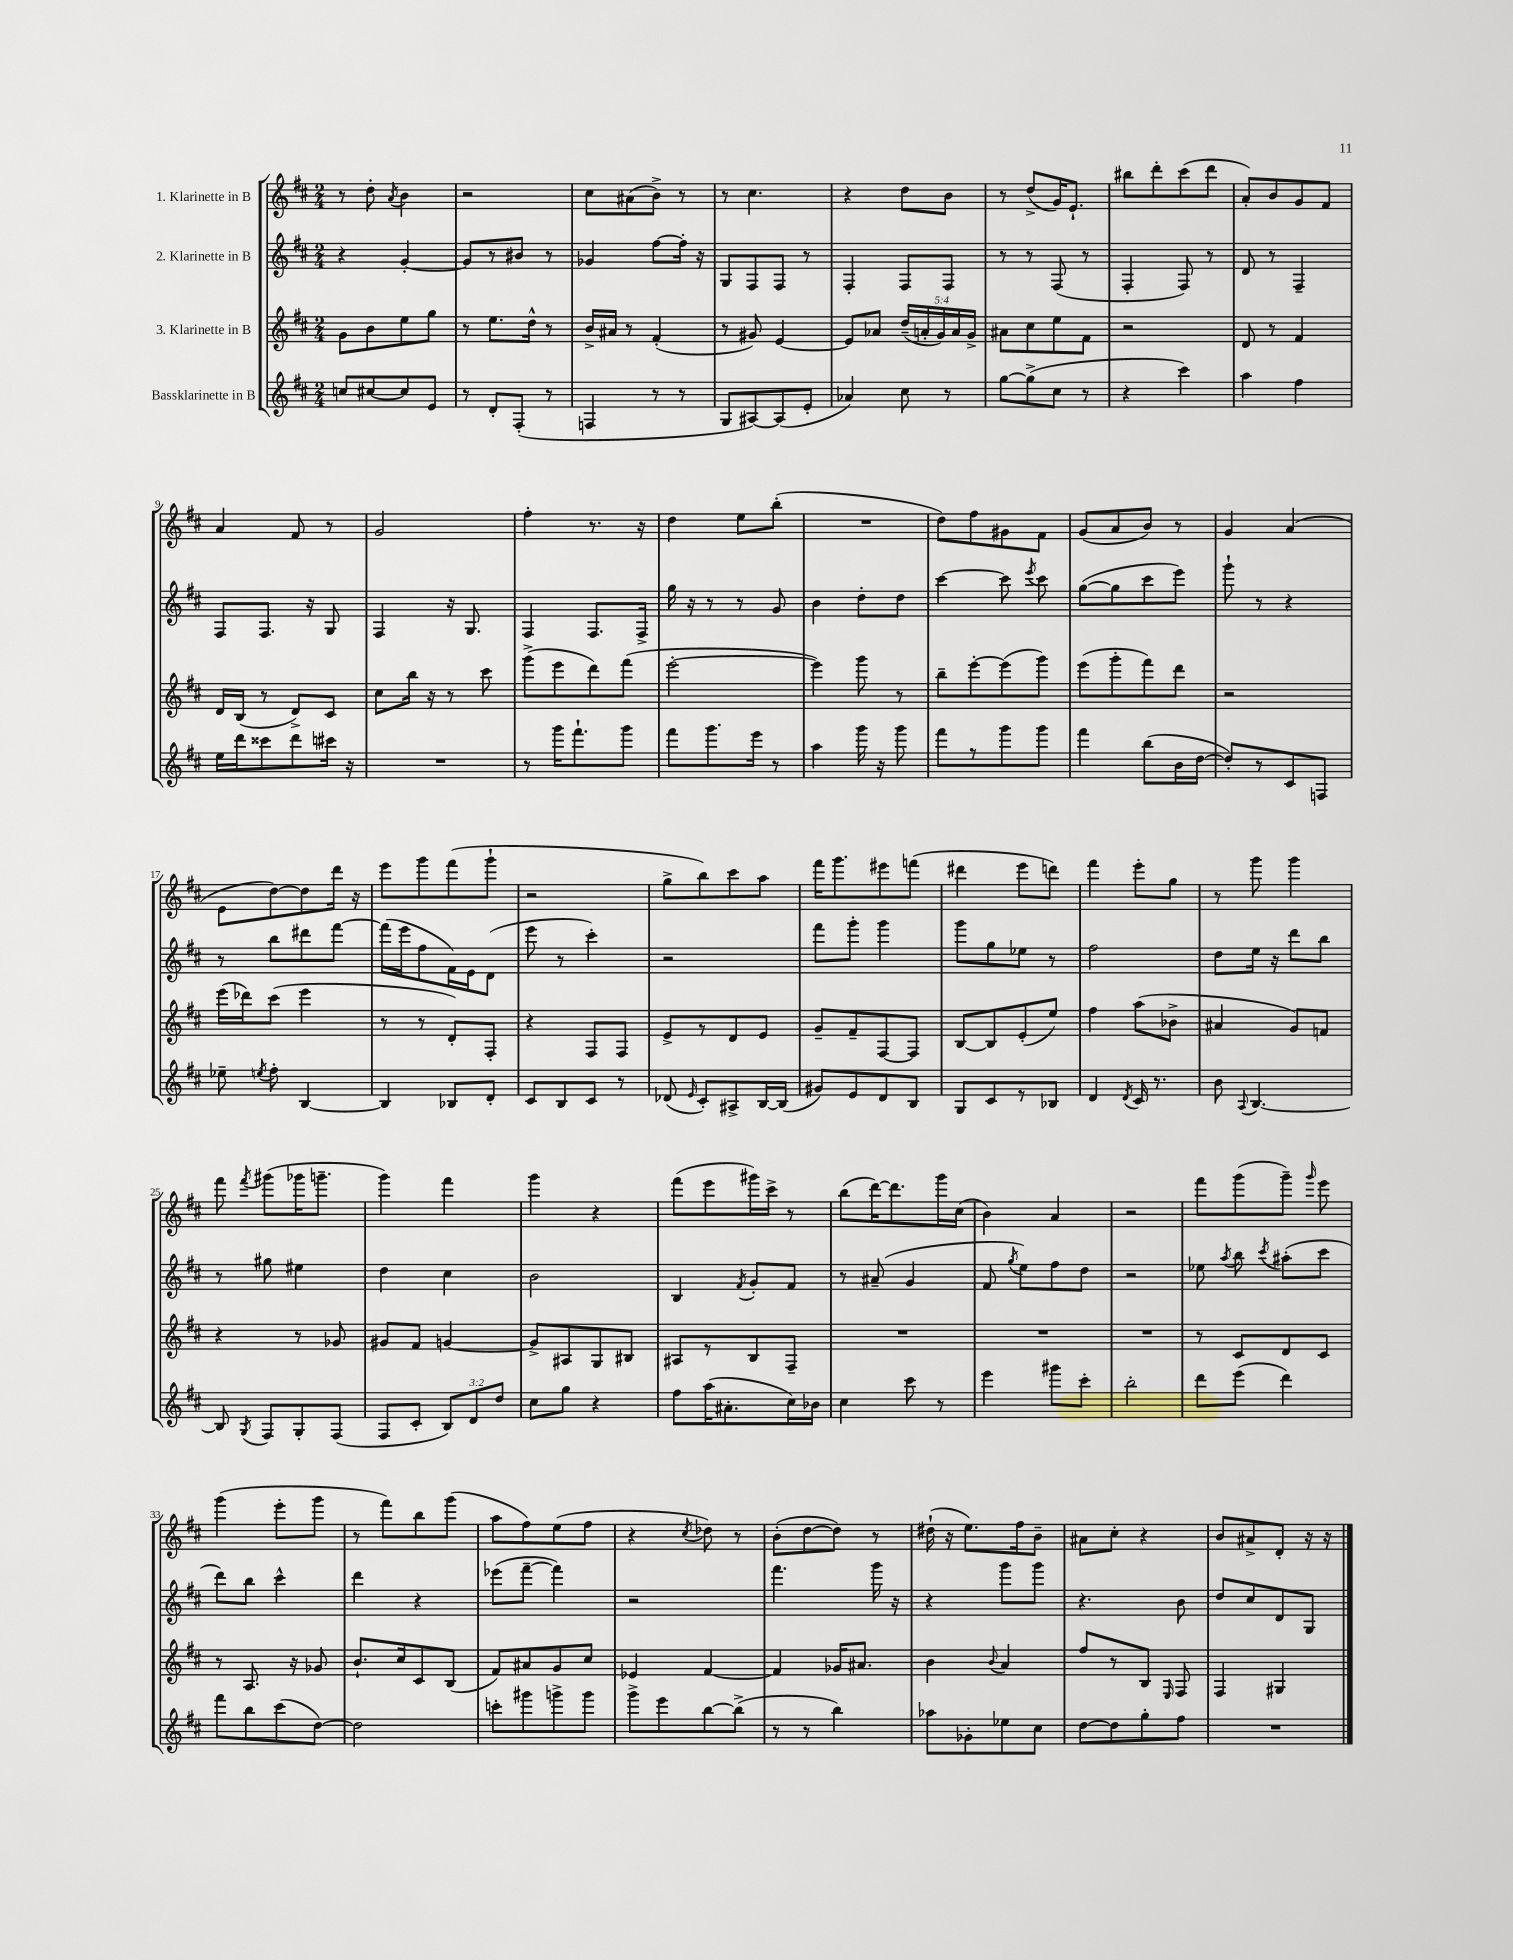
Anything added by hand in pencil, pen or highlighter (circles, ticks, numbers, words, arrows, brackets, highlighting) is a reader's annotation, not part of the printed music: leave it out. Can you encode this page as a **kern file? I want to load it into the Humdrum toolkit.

**kern	**kern	**kern	**kern
*staff4	*staff3	*staff2	*staff1
*clefG2	*clefG2	*clefG2	*clefG2
*k[f#c#]	*k[f#c#]	*k[f#c#]	*k[f#c#]
*M2/4	*M2/4	*M2/4	*M2/4
8cc	8g	4r	8r
[8cc#	8b	.	8dd'
.	.	.	8qa
8cc#]	8ee	[4g'	4b
8e	8gg	.	.
=	=	=	=
8r	8r	8g]	2r
8d'	8.ee	8r	.
(8F#'	.	8b#	.
.	16dd^^	.	.
8r	8r	8r	.
=	=	=	=
4F	16b^	4g-	8cc#
.	16a#	.	.
.	8r	.	(8a#
8r	(4f#'	[8ff#	8b^)
8r	.	16ff#']	8r
.	.	16r	.
=	=	=	=
8G	8r	8G	8r
[8A#)	8g#)	8F#	4.cc#
(8A#]	[4e	8F#	.
8e'	.	8r	.
=	=	=	=
4a-)	8e]	4F#'	4r
.	8a-	.	.
8cc#	(20dd~	8F#	8dd
.	20a'	.	.
.	20g)	.	.
8r	.	8F#	8b
.	20a	.	.
.	20g^	.	.
=	=	=	=
[8gg	8a#	8r	8r
(8gg^]	8cc#	8r	(8dd^
8cc#	8ee	(8F#	16g)
.	.	.	8.e`
8r	8f#	8r	.
=	=	=	=
4r	2r	4F#'	8bb#
.	.	.	8ddd'
4ccc#)	.	8F#)	(8ccc#
.	.	8r	8ddd
=	=	=	=
4aa	8d	8d	8a')
.	8r	8r	8b
4ff#	4f#	4F#~	8g
.	.	.	8f#
=	=	=	=
16ee	16d	8F#	4a
16ddd	(16B	.	.
8ccc##	8r	8.F#	.
8ddd	8d^)	.	8f#
.	.	16r	.
16ccc#	8c#	8G	8r
16r	.	.	.
=	=	=	=
2r	8cc#	4F#	2g
.	16bb	.	.
.	16r	.	.
.	8r	16r	.
.	.	8.G	.
.	8ccc#	.	.
=	=	=	=
8r	(8ggg^	4F#	4ff#'
16ggg	8eee	.	.
8.fff#`	.	.	.
.	8ddd)	8.F#	8.r
8ggg	(8fff#	.	.
.	.	16F#^	16r
=	=	=	=
8fff#	[2eee'	16gg	4dd
.	.	16r	.
8.ggg	.	8r	.
.	.	8r	8ee
16eee	.	.	.
8r	.	8g	(8bb'
=	=	=	=
4aa	4eee])	4b	2r
16ggg	8ggg	8dd'	.
16r	.	.	.
8ggg	8r	8dd	.
=	=	=	=
8fff#	8bb~	[4ccc#	8dd)
8r	[8eee'	.	8ff#
8ggg	(8eee]	8ccc#]	8g#
.	.	8qeee	.
8ggg	8ggg)	8ccc#	8f#
=	=	=	=
4fff#	(8eee	([8gg	(8g
.	8ggg'	8gg]	8a
(8bb	8fff#)	8ccc#	8b)
16b	8ddd	8eee)	8r
[16dd	.	.	.
=	=	=	=
8dd'])	2r	8ggg`	4g
8r	.	8r	.
8c#	.	4r	(4a
8F	.	.	.
=	=	=	=
8ee-~	(16eee	8r	8e
.	16ddd-)	.	.
8qee	.	.	.
8ff#'	(8ccc#	8bb	[8dd)
[4B	4eee	8ddd#	8dd]
.	.	[8fff#	16ddd
.	.	.	16r
=	=	=	=
4B]	8r	(16fff#]	8eee
.	.	16eee	.
.	8r	8ff#	8ggg
8B-	8d')	16f#)	(8fff#
.	.	16e	.
8d'	8F#'	(8d	8ggg`
=	=	=	=
8c#	4r	8eee	2r
8B	.	8r	.
8c#	8F#	4ccc#')	.
8r	8F#	.	.
=	=	=	=
(8d-	8e^	2r	8gg^
16qqe	.	.	.
8c#')	8r	.	8bb)
8A#^	8d	.	8ccc#
[16B	8e	.	8aa
(16B]	.	.	.
=	=	=	=
8g#)	8g~	8fff#	16fff#
.	.	.	8.ggg
8e	8f#~	8ggg'	.
8d	[8F#	4ggg	8eee#
8B	8F#]	.	(8fff
=	=	=	=
8G	[8B	8ggg	4ddd#
8c#	8B]	8gg	.
8r	(8e'	8ee-	8eee
8B-	8ee)	8r	8ddd)
=	=	=	=
4d	4ff#	2ff#	4fff#
8qd	.	.	.
16c#	(8aa	.	8eee'
8.r	.	.	.
.	8b-^	.	8gg
=	=	=	=
8b	4a#	8dd	8r
8qqA	.	.	.
[4.B	.	16ee	8ggg
.	.	16r	.
.	8g)	8ddd	4ggg
.	8f	8bb	.
=	=	=	=
8B]	4r	8r	8fff#
8qG	.	.	8qfff#
8F#	.	8gg#	(8ggg#
8G'	8r	4ee#	16ggg-
.	.	.	8.ggg~
(8F#	8g-	.	.
=	=	=	=
8F#	8g#	4dd	4ggg)
8c#'	8f#	.	.
12B)	[4g	4cc#	4fff#
12d	.	.	.
12dd	.	.	.
=	=	=	=
8cc#	8g^]	2b	4ggg
8gg	8A#	.	.
4r	8G	.	4r
.	8B#	.	.
=	=	=	=
8ff#	8A#	4B	(8fff#
(16aa	8r	.	8eee
8.a#'	.	.	.
.	.	8qf#	.
.	8B	8g'	16ggg#)
.	.	.	16ccc#^
16cc#)	8F#~	8f#	8r
16b-	.	.	.
=	=	=	=
4cc#	2r	8r	(8bb
.	.	(8a#~	[16ddd)
.	.	.	8.ddd]
8ccc#	.	4g	.
8r	.	.	16ggg
.	.	.	(16cc#
=	=	=	=
4eee	2r	8f#	4b)
.	.	8qgg	.
.	.	8ee)	.
8ggg#	.	8ff#	4a
8ccc#'	.	8dd	.
=	=	=	=
2bb'	2r	2r	2r
=	=	=	=
8ddd	8r	8ee-	8fff#
.	.	8qaa	.
(8eee	8c#	8bb	(8ggg
.	.	8qccc#	.
4ddd)	8d	(8aa#'	8ggg~)
.	.	.	16qqggg
.	8c#	8ccc#	8eee
=	=	=	=
8fff#	8r	8ddd)	(4ggg
8bb	8.A	8bb	.
(8ccc#	.	4ccc#^^	8eee'
.	16r	.	.
[8dd)	8g-	.	8ggg
=	=	=	=
2dd]	8.b`	4ddd	8r
.	.	.	8fff#)
.	16cc#	.	.
.	8c#	4r	8bb
.	(8B	.	(8ggg
=	=	=	=
8ccc'	8f#)	(8eee-	8aa
8ggg#	8a#	[8fff#~	8ff#)
8ggg^	8g	4fff#])	(8ee
8ggg	8cc#	.	8ff#
=	=	=	=
8ggg^	4e-	2r	4r
8eee	.	.	.
.	.	.	8qcc#
[8bb	[4f#	.	8dd-)
(8bb^]	.	.	8r
=	=	=	=
8r	4f#]	4.fff#	(8b'
8r	.	.	[8dd
4bb)	16g-	.	8dd])
.	8.a#	.	.
.	.	16ggg	8r
.	.	16r	.
=	=	=	=
8aa-	4b	4r	(16dd#`
.	.	.	16r
8g-'	.	.	8.ee)
.	8qqb	.	.
8ee-	4a	8ggg	.
.	.	.	16ff#
8cc#	.	8ggg	8b~
=	=	=	=
[8dd	8ff#	4.r	8a#
8dd]	8r	.	8cc#'
8gg'	8B	.	4r
.	16qqE	.	.
8ff#	8F#	8b	.
=	=	=	=
2r	4F#	8dd	8b
.	.	8cc#	8a#^
.	4G#	8d	8d'
.	.	8G	16r
.	.	.	16r
==	==	==	==
*-	*-	*-	*-
